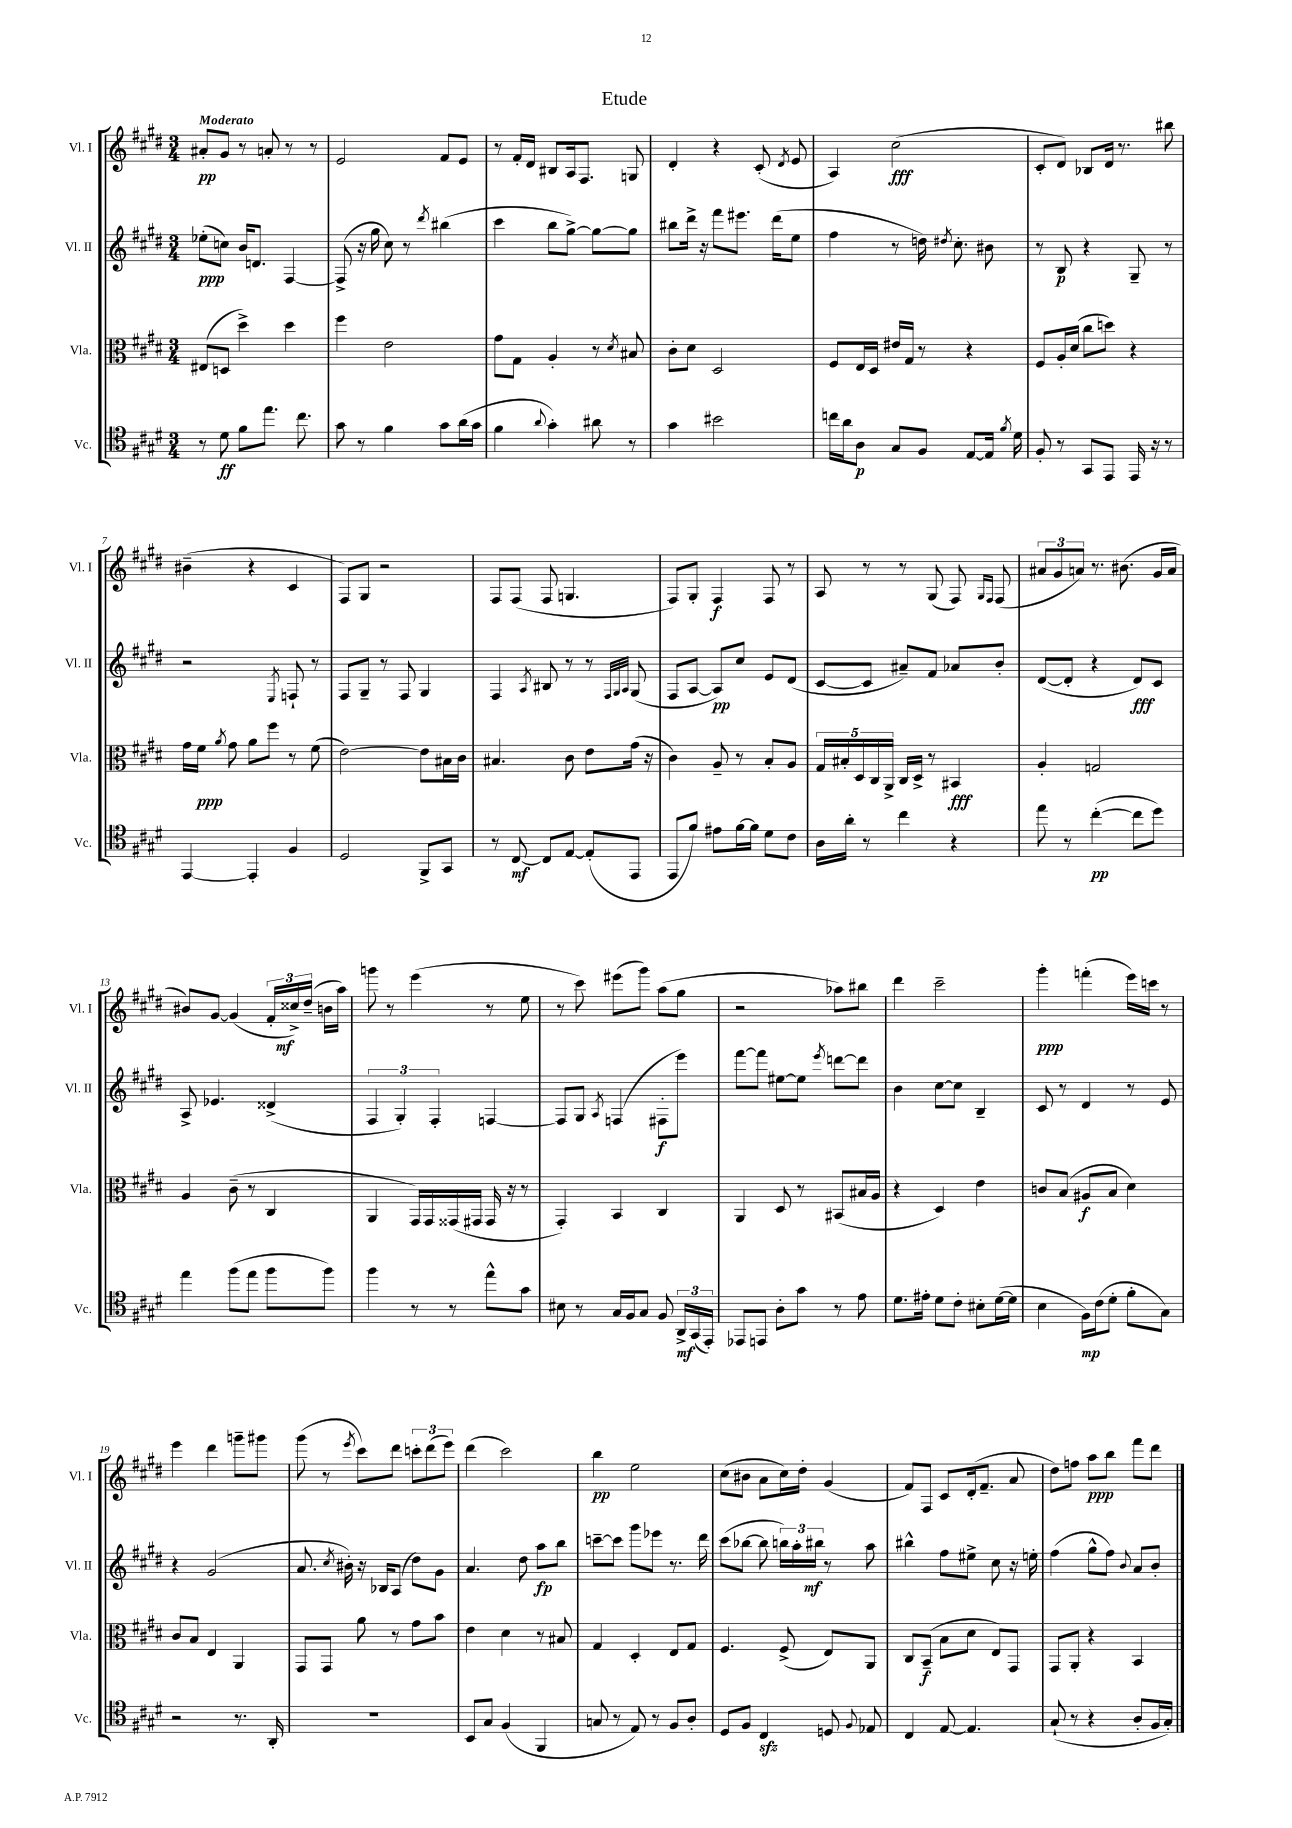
\header { title = "Etude" }
<<
\new StaffGroup <<
\new Staff = "s0" \with { instrumentName = "Vl. I" shortInstrumentName = "Vl. I" } {
    \clef treble \key e \major \numericTimeSignature \time 3/4 \tempo "Moderato"
    \autoBeamOff ais'8[-.\pp gis'8] r8 a'8-. r8 r8 |
    e'2 fis'8[ e'8] |
    r8 fis'16[-. dis'16] bis8[ a16 fis8.] g8 |
    dis'4-. r4 cis'8-.( \acciaccatura { dis'8 } e'8 |
    a4) cis''2\fff( |
    cis'8[-. dis'8]) bes8[ dis'16] r8. bis''8 |
    bis'4--( r4 cis'4 |
    fis8[) gis8] r2 |
    fis8[ fis8]( fis8 g4. |
    fis8[) gis8]-. fis4\f fis8 r8 |
    a8 r8 r8 gis8( fis8) \grace { gis16[ fis16] } fis8( |
    \tuplet 3/2 { ais'8[ gis'8 a'8]) } r8. bis'8.( gis'16[ a'16] |
    bis'8[) gis'8]~ gis'4( \tuplet 3/2 { fis'16[-. cisis''16->\mf) dis''16]--( } b'16[ a''16]) |
    g'''8 r8 e'''4( r8 e''8 |
    r8 cis'''8) eis'''8[( gis'''8]) a''8[( gis''8] |
    r2 aes''8[) bis''8] |
    dis'''4 cis'''2-- |
    gis'''4-.\ppp f'''4-.( e'''16[) c'''16] r8 |
    e'''4 dis'''4 g'''8[-- gis'''8] |
    gis'''8( r8 \acciaccatura { e'''8 } cis'''8[) dis'''8] \tuplet 3/2 { c'''8[-. dis'''8( e'''8]) } |
    dis'''4( cis'''2) |
    b''4\pp e''2 |
    cis''8[( bis'8] a'8[ cis''16) dis''16]-. gis'4( |
    fis'8[) fis8] cis'8[ dis'16-.( fis'8.]-- a'8 |
    dis''8[) f''8] a''8[\ppp b''8] fis'''8[ dis'''8] \bar "|." |
}
\new Staff = "s1" \with { instrumentName = "Vl. II" shortInstrumentName = "Vl. II" } {
    \clef treble \key e \major \numericTimeSignature \time 3/4
    \autoBeamOff ees''8[-.\ppp( c''8]) b'16[ d'8.] fis4~ |
    fis8->( r16 gis''16 cis''8) r8 \acciaccatura { dis'''8 } bis''4( |
    cis'''4 b''8[ gis''8]~->) gis''8[~ gis''8] |
    bis''8[ dis'''16]-> r16 fis'''8[ eis'''8.] dis'''16[( e''8] |
    fis''4 r8 d''16) \acciaccatura { dis''8 } cis''8.-. bis'8 |
    r8 b8\p r4 gis8-- r8 |
    r2 \acciaccatura { e8 } f8-! r8 |
    fis8[ gis8]-- r8 fis8 gis4 |
    fis4 \acciaccatura { a8 } bis8 r8 r8 \grace { fis32[ gis32 a32] } gis8( |
    fis8[ a8]~ a8[\pp) cis''8] e'8[ dis'8]( |
    cis'8[~ cis'8] ais'8[--) fis'8] aes'8[ b'8]-. |
    dis'8[~( dis'8]-. r4 dis'8[\fff) cis'8] |
    a8-> ees'4. disis'4->( |
    \tuplet 3/2 { fis4 gis4-.) fis4-. } f4~ |
    f8[ gis8] \acciaccatura { a8 } f4( fis8[-.\f e'''8]) |
    fis'''8[~ fis'''8] eis''8[~ eis''8] \acciaccatura { e'''8 } d'''8[~ d'''8] |
    b'4 cis''8[~ cis''8] b4-- |
    cis'8 r8 dis'4 r8 e'8 |
    r4 gis'2( |
    a'8. \acciaccatura { cis''8 } bis'16-.) r16 bes16[ a8]( dis''8[) gis'8] |
    a'4. dis''8 a''8[\fp b''8] |
    c'''8[~-- c'''8] gis'''8[ ees'''8] r8. dis'''16 |
    cis'''8[( bes''8]~ bes''8 \tuplet 3/2 { b''16[) a''16-. bis''16]\mf } r8 a''8 |
    bis''4-^ fis''8[ eis''8]-> cis''8 r16 e''16-. |
    fis''4( gis''8[-^ fis''8]) \appoggiatura { b'8 } a'8[ b'8]-. \bar "|." |
}
\new Staff = "s2" \with { instrumentName = "Vla." shortInstrumentName = "Vla." } {
    \clef alto \key e \major \numericTimeSignature \time 3/4
    \autoBeamOff eis8[( d8] dis''4->) dis''4 |
    fis''4 e'2 |
    gis'8[ gis8] a4-. r8 \acciaccatura { dis'8 } bis8 |
    cis'8[-. dis'8] dis2 |
    fis8[ e16 dis16] eis'16[ gis16] r8 r4 |
    fis8[ a16-. dis'16]( cis''8[ d''8]) r4 |
    gis'16[ fis'16]\ppp \acciaccatura { a'8 } gis'8 a'8[ fis''8] r8 fis'8( |
    e'2~) e'8[ bis16 cis'16] |
    bis4. cis'8 e'8[ gis'16]( r16 |
    cis'4) a8-- r8 b8[-. a8] |
    \tuplet 5/4 { gis16[ bis16-. dis16 cis16 a,16]-> } cis16[ dis16]-> r8 bis,4\fff |
    a4-. g2 |
    a4 cis'8--( r8 cis4 |
    a,4 gis,16[) gis,16 gisis,16( gis,16] gis,16 r16 r8 |
    gis,4-.) b,4 cis4 |
    a,4 dis8 r8 bis,8[( bis16 a16] |
    r4 dis4) e'4 |
    c'8[ b8]( ais8[\f b8] dis'4) |
    cis'8[ b8] e4 a,4 |
    gis,8[ gis,8] a'8 r8 gis'8[ b'8] |
    e'4 dis'4 r8 bis8 |
    gis4 dis4-. e8[ gis8] |
    fis4. fis8->( e8[) a,8] |
    cis8[ b,8]--\f( b8[ dis'8] e8[) gis,8] |
    gis,8[ a,8]-. r4 b,4 \bar "|." |
}
\new Staff = "s3" \with { instrumentName = "Vc." shortInstrumentName = "Vc." } {
    \clef tenor \key e \major \numericTimeSignature \time 3/4
    \autoBeamOff r8 dis'8\ff fis'8[ e''8.] cis''8. |
    gis'8 r8 fis'4 gis'8[ a'16( gis'16] |
    fis'4 \appoggiatura { a'8 } gis'4-.) ais'8 r8 |
    gis'4 bis'2 |
    c''16[ a'16 a8]\p gis8[ fis8] e8[~ e16] \acciaccatura { fis'8 } dis'16 |
    fis8-. r8 gis,8[ e,8] e,16 r16 r8 |
    e,4~ e,4-. fis4 |
    dis2 fis,8[-> gis,8] |
    r8 cis8~\mf cis8[ e8]~ e8[-.( e,8] |
    e,8[ fis'8]) eis'8[ fis'16~ fis'16] dis'8[ cis'8] |
    a16[ a'16]-. r8 cis''4 r4 |
    e''8 r8 cis''4~-.\pp( cis''8[ dis''8]) |
    e''4 fis''8[( e''8] fis''8[ fis''8]) |
    fis''4 r8 r8 e''8[-^ gis'8] |
    bis8 r8 gis16[ fis16 gis8] fis8 \tuplet 3/2 { a,16[->\mf gis,16( e,16]-.) } |
    ees,8[ e,8] a8[-. gis'8] r8 e'8 |
    dis'8.[ eis'16]-. dis'8[ cis'8]-. bis8[-. dis'16~( dis'16] |
    b4 fis16[\mp) cis'16( dis'8]-. fis'8[-. gis8]) |
    r2 r8. a,16-. |
    R2. |
    b,8[ gis8] fis4( fis,4 |
    g8 r8 e8) r8 fis8[ a8]-. |
    dis8[ fis8] cis4\sfz d8 \appoggiatura { fis8 } ees8 |
    cis4 e8~ e4. |
    gis8-!( r8 r4 a8[-. fis16 gis16]-.) \bar "|." |
}
>>
>>
